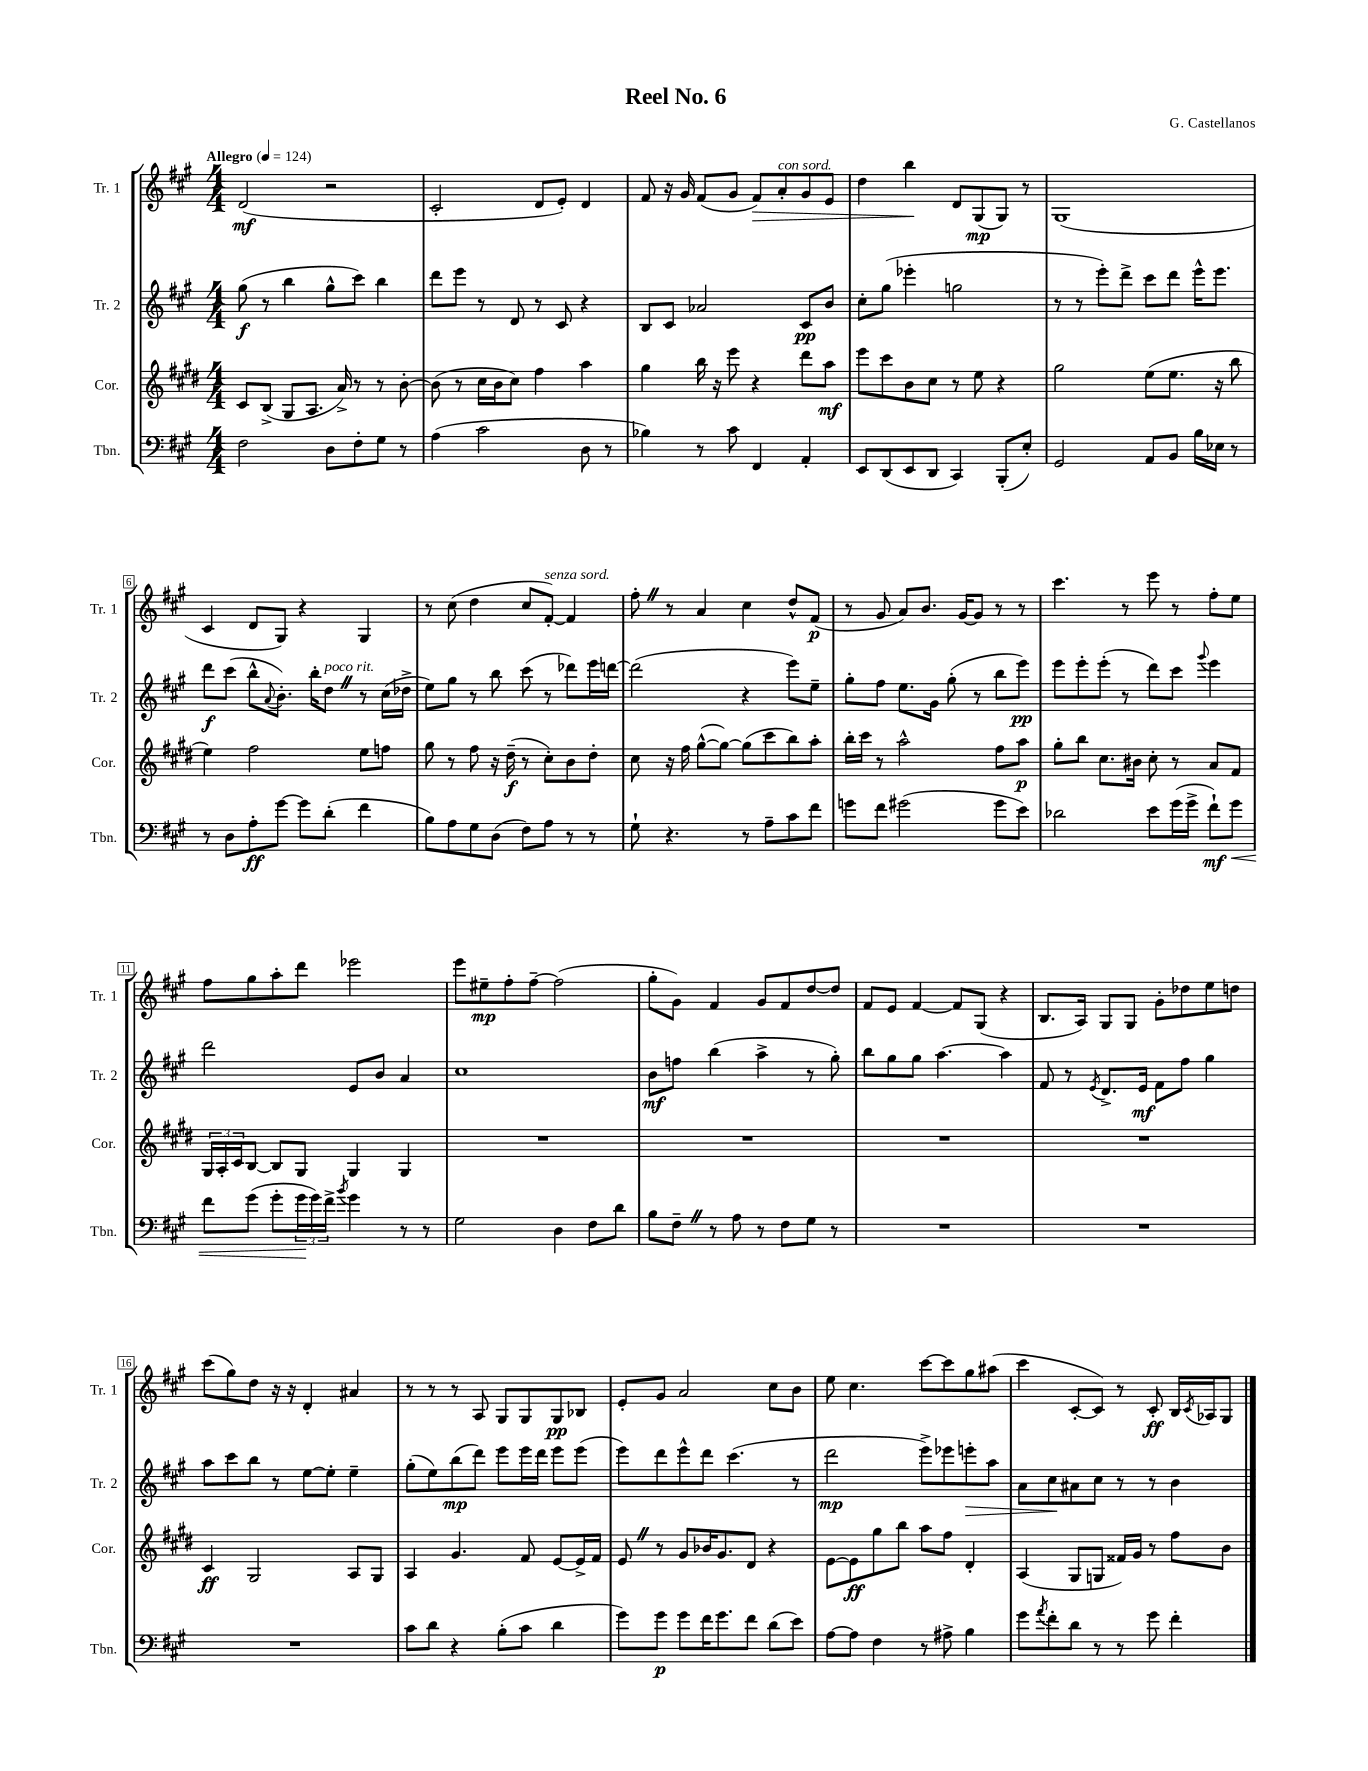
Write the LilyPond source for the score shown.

\header { title = "Reel No. 6" composer = "G. Castellanos" }
<<
\new StaffGroup <<
\new Staff = "s0" \with { instrumentName = "Tr. 1" shortInstrumentName = "Tr. 1" } {
    \clef treble \key a \major \numericTimeSignature \time 4/4 \tempo "Allegro" 4 = 124
    d'2\mf( r2 |
    cis'2-. d'8 e'8-.) d'4 |
    fis'8 r16 gis'16 fis'8( gis'8 fis'8\>) a'8-.^\markup { \italic "con sord." } gis'8 e'8 |
    d''4 b''4\! d'8 gis8\mp( gis8) r8 |
    gis1( |
    cis'4 d'8 gis8) r4 gis4 |
    r8 cis''8( d''4 cis''8 fis'8~-.^\markup { \italic "senza sord." }) fis'4 |
    fis''8-. \once \override BreathingSign.text = \markup { \musicglyph "scripts.caesura.straight" } \breathe r8 a'4 cis''4 d''8-^ fis'8\p( |
    r8 gis'8 a'8) b'8. gis'16~ gis'8 r8 r8 |
    cis'''4. r8 e'''8 r8 fis''8-. e''8 |
    fis''8 gis''8 a''8-. d'''8 ees'''2 |
    e'''8 eis''8--\mp fis''8-. fis''8~-- fis''2( |
    gis''8-. gis'8) fis'4 gis'8 fis'8 d''8~ d''8 |
    fis'8 e'8 fis'4~ fis'8 gis8( r4 |
    b8. a16) gis8 gis8 gis'8-. des''8 e''8 d''8 |
    cis'''8( gis''8) d''8 r16 r16 d'4-. ais'4 |
    r8 r8 r8 a8 gis8 gis8 gis8\pp bes8 |
    e'8-. gis'8 a'2 cis''8 b'8 |
    e''8 cis''4. cis'''8~ cis'''8 gis''8 ais''8( |
    cis'''4 cis'8~-. cis'8) r8 cis'8-.\ff b16 \acciaccatura { cis'8 } aes16 gis8 \bar "|." |
}
\new Staff = "s1" \with { instrumentName = "Tr. 2" shortInstrumentName = "Tr. 2" } {
    \clef treble \key a \major \numericTimeSignature \time 4/4
    gis''8\f( r8 b''4 gis''8-^ cis'''8) b''4 |
    d'''8 e'''8 r8 d'8 r8 cis'8 r4 |
    b8 cis'8 aes'2 cis'8\pp b'8 |
    cis''8-. gis''8( ees'''4-. g''2 |
    r8 r8 e'''8-.) d'''8-> cis'''8 d'''8 e'''16-^ e'''8. |
    d'''8\f cis'''8( b''8-^ \appoggiatura { a'8 } b'8.-.) b''16-. d''8^\markup { \italic "poco rit." } \once \override BreathingSign.text = \markup { \musicglyph "scripts.caesura.straight" } \breathe r8 cis''16( des''16-> |
    e''8) gis''8 r8 b''8 cis'''8( r8 des'''8) e'''16 d'''16~ |
    d'''2( r4 e'''8) e''8-- |
    gis''8-. fis''8 e''8. gis'16 gis''8-.( r8 b''8 e'''8\pp) |
    e'''8 e'''8-. e'''8-.( r8 d'''8) cis'''8 \appoggiatura { gis'''8 } e'''4 |
    d'''2 e'8 b'8 a'4 |
    cis''1 |
    b'8\mf f''8 b''4( a''4-> r8 gis''8-.) |
    b''8 gis''8 gis''8 a''4.~ a''4 |
    fis'8 r8 \acciaccatura { e'8 } d'8.-> e'16\mf fis'8 fis''8 gis''4 |
    a''8 cis'''8 b''8 r8 e''8~ e''8-. e''4-- |
    gis''8-.( e''8) b''8\mp( d'''8) e'''8 e'''16 d'''16 e'''8 e'''8( |
    e'''8) d'''8 e'''8-^ d'''8 cis'''4.( r8 |
    d'''2\mp e'''8->) ees'''8 e'''8-.\> a''8 |
    a'8 cis''8\! ais'8 cis''8 r8 r8 b'4 \bar "|." |
}
\new Staff = "s2" \with { instrumentName = "Cor." shortInstrumentName = "Cor." } {
    \clef treble \key e \major \numericTimeSignature \time 4/4
    cis'8 b8->( gis8 a8. a'16->) r8 r8 b'8~-. |
    b'8( r8 cis''16 b'16 cis''8) fis''4 a''4 |
    gis''4 b''16 r16 e'''8 r4 dis'''8 a''8\mf |
    e'''8 cis'''8 b'8 cis''8 r8 e''8 r4 |
    gis''2 e''8( e''8. r16 b''8 |
    e''4) fis''2 e''8 f''8 |
    gis''8 r8 fis''8 r16 dis''16--\f( r8 cis''8-.) b'8 dis''8-. |
    cis''8 r16 fis''16 gis''8~-^( gis''8~) gis''8( cis'''8 b''8) a''8-. |
    b''16-. cis'''16 r8 a''2-^ fis''8 a''8\p |
    gis''8-. b''8 cis''8. bis'16 cis''8-. r8 a'8 fis'8 |
    \tuplet 3/2 { gis16 a16-. cis'16 } b8~ b8 gis8 gis4 gis4 |
    R1 |
    R1 |
    R1 |
    R1 |
    cis'4\ff gis2 a8 gis8 |
    a4 gis'4. fis'8 e'8~ e'16-> fis'16 |
    e'8 \once \override BreathingSign.text = \markup { \musicglyph "scripts.caesura.straight" } \breathe r8 gis'8 bes'16 gis'8. dis'8 r4 |
    e'8~ e'8\ff gis''8 b''8 a''8 fis''8 dis'4-. |
    a4( gis8 g8 fisis'16) gis'16 r8 fis''8 b'8 \bar "|." |
}
\new Staff = "s3" \with { instrumentName = "Tbn." shortInstrumentName = "Tbn." } {
    \clef bass \key a \major \numericTimeSignature \time 4/4
    fis2 d8 fis8-. gis8 r8 |
    a4( cis'2 d8 r8 |
    bes4) r8 cis'8 fis,4 a,4-. |
    e,8 d,8( e,8 d,8 cis,4) b,,8-.( e8-.) |
    gis,2 a,8 b,8 b16 ees16 r8 |
    r8 d8 a8-.\ff gis'8~ gis'8 d'8-.( fis'4 |
    b8) a8 gis8 d8( fis8) a8 r8 r8 |
    gis8-! r4. r8 a8-- cis'8 fis'8 |
    g'8 fis'8 gis'2( gis'8 e'8) |
    des'2 e'8 gis'16( gis'16-> fis'8-!\mf) gis'8\< |
    fis'8 gis'8( gis'8-. \tuplet 3/2 { gis'16\! gis'16) fis'16-> } \acciaccatura { b'8 } gis'4 r8 r8 |
    gis2 d4 fis8 d'8 |
    b8 fis8-- \once \override BreathingSign.text = \markup { \musicglyph "scripts.caesura.straight" } \breathe r8 a8 r8 fis8 gis8 r8 |
    R1 |
    R1 |
    R1 |
    cis'8 d'8 r4 b8-.( cis'8 d'4 |
    gis'8) gis'8\p gis'8 fis'16 gis'8. fis'8 d'8( e'8) |
    a8~ a8 fis4 r8 ais8-> b4 |
    gis'8 \acciaccatura { a'8 } fis'8-. d'8 r8 r8 gis'8 fis'4-. \bar "|." |
}
>>
>>
\layout { \context { \Score \override BarNumber.stencil = #(make-stencil-boxer 0.1 0.3 ly:text-interface::print) } }
